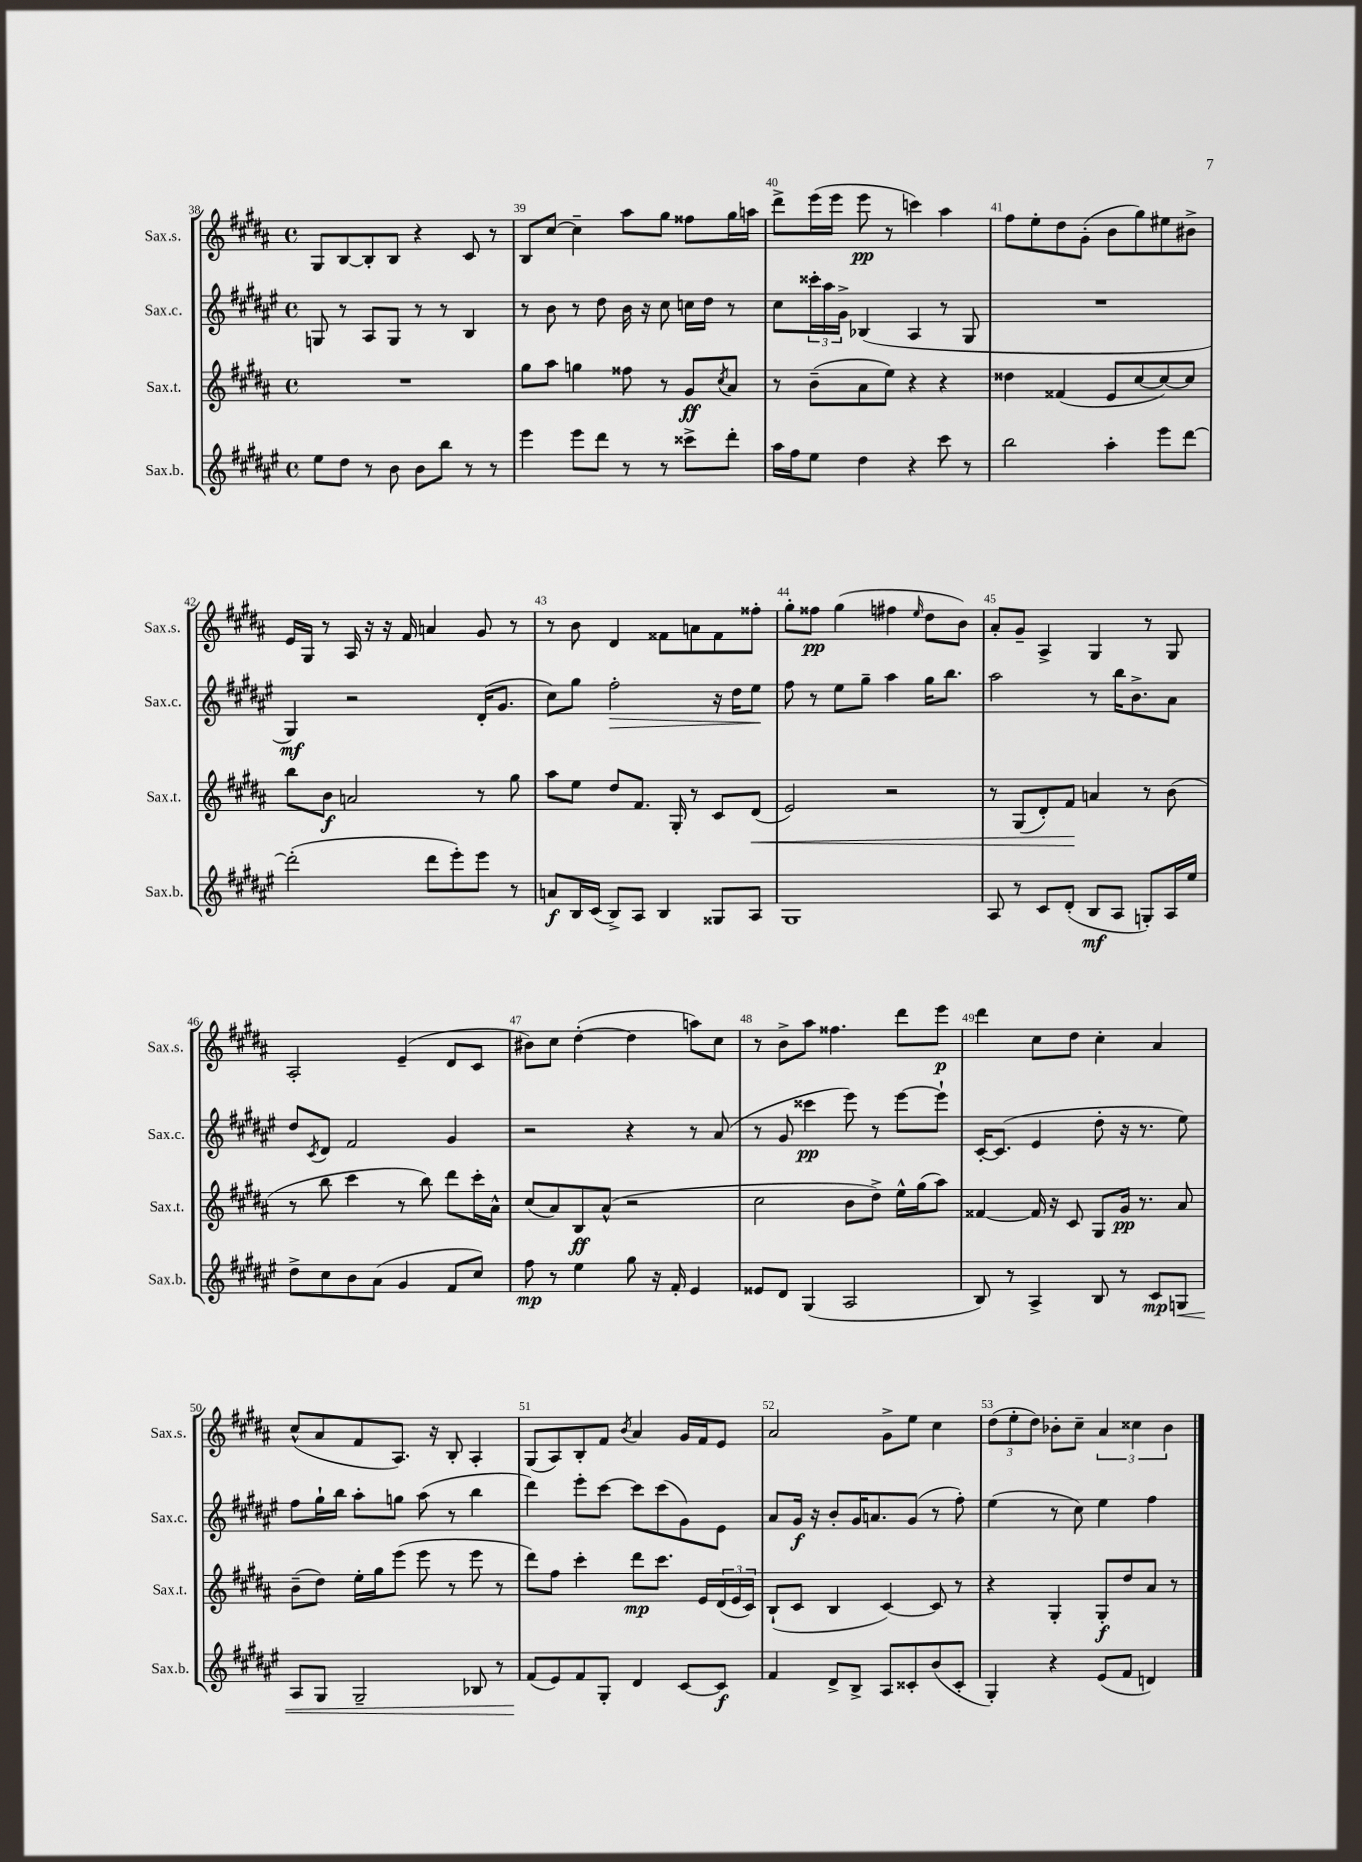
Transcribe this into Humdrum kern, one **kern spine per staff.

**kern	**kern	**kern	**kern
*staff4	*staff3	*staff2	*staff1
*clefG2	*clefG2	*clefG2	*clefG2
*k[f#c#g#d#a#e#]	*k[f#c#g#d#a#]	*k[f#c#g#d#a#e#]	*k[f#c#g#d#a#]
*M4/4	*M4/4	*M4/4	*M4/4
*met(c)	*met(c)	*met(c)	*met(c)
8ee#	1r	8G	8G#
8dd#	.	8r	[8B
8r	.	8A#	8B']
8b	.	8G	8B
8b	.	8r	4r
8bb	.	8r	.
8r	.	4B	8c#
8r	.	.	8r
=	=	=	=
4eee#	8gg#	8r	8B
.	8aa#	8b	[8cc#
8eee#	4gg	8r	4cc#~]
8ddd#	.	8dd#	.
8r	8ff##	16b	8aa#
.	.	16r	.
8r	8r	8cc#	8gg#
8ccc##^	8g#	16cc	8ff##
.	.	16dd#	.
.	8qcc#	.	.
8ddd#'	8a#	8r	16gg#
.	.	.	16aa
=	=	=	=
16aa#	8r	8cc#	8ddd#^
16ff#	.	.	.
8ee#	(8b~	24ccc##'	(16eee
.	.	24aa#	.
.	.	.	16eee
.	.	24g#^	.
4dd#	8a#	(4B-	8eee
.	8ee)	.	8r
4r	4r	4A#	4ccc)
8ccc#	4r	8r	4aa#
8r	.	8G#	.
=	=	=	=
2bb	4dd##	1r	8ff#
.	.	.	8ee'
.	(4f##	.	8dd#
.	.	.	(8g#'
4aa#'	8e	.	8b
.	[8cc#	.	8gg#)
8eee#	8cc#_)	.	8ee#
[8ddd#	8cc#]	.	8b#^
=	=	=	=
(2ddd#']	8bb	4G#)	16e
.	.	.	16G#
.	8b	.	8r
.	2a	2r	16A#
.	.	.	16r
.	.	.	16r
.	.	.	16f#
8ddd#	.	.	4a
8eee#')	.	.	.
8eee#	8r	(16d#'	8g#
.	.	8.g#	.
8r	8gg#	.	8r
=	=	=	=
8a	8aa#	8cc#)	8r
16B	8ee	8gg#	8b
(16c#	.	.	.
8B^)	8dd#	2ff#'	4d#
8A#	8.f#	.	.
4B	.	.	8f##
.	16G#'	.	.
.	8r	.	8a
8G##	8c#	16r	8f##
.	.	16dd#	.
8A#	(8d#	8ee#	8ff##'
=	=	=	=
1G#	2e)	8ff#	8gg#'
.	.	8r	8ff##
.	.	8ee#	(4gg#
.	.	8gg#~	.
.	2r	4aa#	4ff#
.	.	.	16qqee
.	.	16gg#	8dd#
.	.	8.bb	.
.	.	.	8b)
=	=	=	=
8A#	8r	2aa#	8a#'
8r	(8G#	.	8g#~
8c#	8d#')	.	4A#^
(8d#'	8f#	.	.
8B	4a	8r	4G#
8A#	.	16bb	.
.	.	8.b^	.
8G')	8r	.	8r
16A#	(8b	8a#	8G#
16ee#	.	.	.
=	=	=	=
8dd#^	8r	8dd#	2A#'
.	.	8qc#	.
8cc#	8bb	8d#	.
8b	4ccc#	2f#	.
(8a#	.	.	.
4g#	8r	.	(4e~
.	8bb)	.	.
8f#	8ddd#	4g#	8d#
8cc#)	16ccc#'	.	8c#
.	16a#^^	.	.
=	=	=	=
8ff#	(8cc#	2r	8b#)
8r	8a#)	.	8cc#
4ee#	8B	.	([4dd#'
.	(8a#^^	.	.
8gg#	2r	4r	4dd#]
16r	.	.	.
16f#'	.	.	.
4e#	.	8r	8aa)
.	.	(8a#	8cc#
=	=	=	=
8e##	2cc#	8r	8r
8d#	.	8g#	8b^
(4G#	.	4ccc##	8aa#
.	.	.	4.ff##
2A#	8b	8eee#)	.
.	8dd#^)	8r	.
.	16ee^^	[8eee#	8ddd#
.	(16gg#	.	.
.	8aa#)	8eee#`]	8eee
=	=	=	=
8B)	[4f##	[16c#'	4ddd#
.	.	(8.c#]	.
8r	.	.	.
4A#^	16f##]	4e#	8cc#
.	16r	.	.
.	8c#	.	8dd#
8B	8G#	8dd#'	4cc#'
8r	16g#	16r	.
.	8.r	8.r	.
8c#	.	.	4a#
8G	8a#	8ee#)	.
=	=	=	=
8A#	(8b~	8ff#	(8cc#^^
8G#	8dd#)	16gg#`	8a#
.	.	16bb	.
2G#~	16ee'	8aa#'	8f#
.	16gg#	.	.
.	(8eee	8gg	8.A#)
.	8eee	(8aa#	.
.	.	.	16r
.	8r	8r	8B'
8B-	8eee	4bb	4A#'
8r	8r	.	.
=	=	=	=
(8f#	8ddd#)	4ddd#)	(8G#
8e#)	8ff#	.	8A#)
8f#	4ccc#'	8eee#'	8B'
8G#'	.	[8ccc#	8f#
.	.	.	8qb
4d#	8ddd#	8ccc#]	4a#
.	8.ccc#	(8ccc#	.
[8c#	.	8g#)	16g#
.	16e	.	16f#
8c#]	(24d#	8e#	8e
.	24e	.	.
.	24c#)	.	.
=	=	=	=
4f#	(8B`	8a#	2a#
.	8c#	16g#	.
.	.	16r	.
8d#^	4B	8b'	.
8B^	.	16g#	.
.	.	8.a	.
8A#	[4c#)	.	8g#^
8c##'	.	(8g#	8ee
(8b	8c#]	8r	4cc#
8c##'	8r	8ff#')	.
=	=	=	=
4G#')	4r	(4ee#	(12dd#
.	.	.	12ee'
.	.	.	12dd#)
4r	4G#'	8r	8b-'
.	.	8cc#)	8cc#~
(8e#	8G#'	4ee#	6a#
8f#	8dd#	.	.
.	.	.	6cc##
4d)	8a#	4ff#	.
.	.	.	6b-
.	8r	.	.
==	==	==	==
*-	*-	*-	*-
